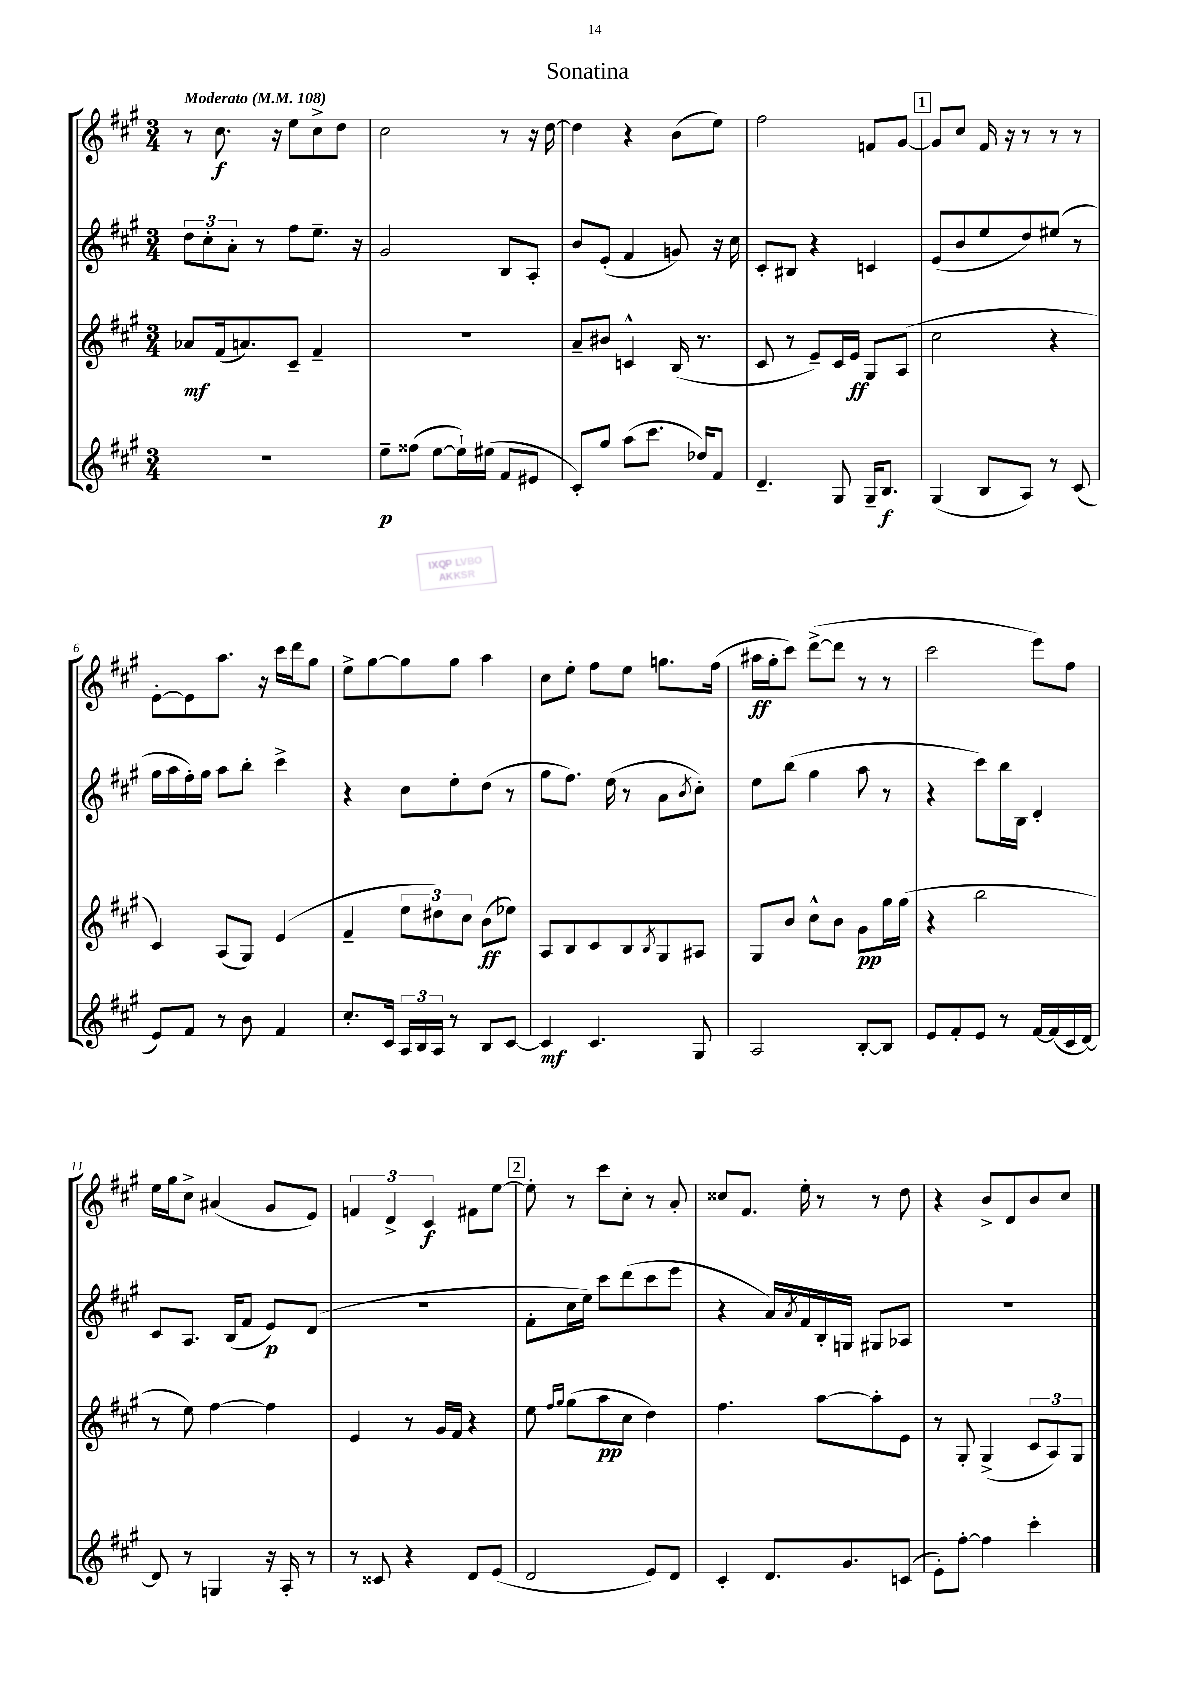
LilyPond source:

\header { title = "Sonatina" }
<<
\new StaffGroup <<
\new Staff = "s0" {
    \clef treble \key a \major \numericTimeSignature \time 3/4 \tempo "Moderato" 4 = 108
    r8 cis''8.\f r16 e''8 cis''8-> d''8 |
    cis''2 r8 r16 d''16~ |
    d''4 r4 b'8( e''8) |
    fis''2 f'8 gis'8~ |
    \mark \markup { \box "1" } gis'8 cis''8 fis'16 r16 r8 r8 r8 |
    e'8~-. e'8 a''8. r16 cis'''16 d'''16 gis''8 |
    e''8-> gis''8~ gis''8 gis''8 a''4 |
    cis''8 e''8-. fis''8 e''8 g''8. fis''16( |
    ais''16\ff gis''16-. cis'''8) d'''8~->( d'''8 r8 r8 |
    cis'''2 e'''8) fis''8 |
    e''16 gis''16 cis''8-> ais'4( gis'8 e'8) |
    \tuplet 3/2 { f'4 d'4-> cis'4\f } fis'8 e''8~ |
    \mark \markup { \box "2" } e''8-. r8 cis'''8 cis''8-. r8 a'8-. |
    cisis''8 fis'8. e''16-. r8 r8 d''8 |
    r4 b'8-> d'8 b'8 cis''8 \bar "|." |
}
\new Staff = "s1" {
    \clef treble \key a \major \numericTimeSignature \time 3/4
    \tuplet 3/2 { d''8 cis''8-. a'8-. } r8 fis''8 e''8.-- r16 |
    gis'2 b8 a8-. |
    b'8 e'8-.( fis'4 g'8) r16 cis''16 |
    cis'8-. bis8 r4 c'4 |
    \mark \markup { \box "1" } e'8( b'8 e''8 d''8) eis''8( r8 |
    gis''16 a''16 fis''16-.) gis''16 a''8 b''8-. cis'''4-> |
    r4 cis''8 e''8-. d''8( r8 |
    gis''8 fis''8.) e''16( r8 a'8 \acciaccatura { b'8 } cis''8-.) |
    e''8 b''8( gis''4 a''8 r8 |
    r4 cis'''8) b''16 b16 d'4-. |
    cis'8 a8. b16( fis'8 e'8\p) d'8( |
    R2. |
    \mark \markup { \box "2" } fis'8-. cis''16 e''16) cis'''8 d'''8( cis'''8 e'''8 |
    r4 a'16) \acciaccatura { a'8 } fis'16 b16-. g16 gis8 aes8 |
    R2. \bar "|." |
}
\new Staff = "s2" {
    \clef treble \key a \major \numericTimeSignature \time 3/4
    aes'8\mf fis'16( a'8.) cis'8-- fis'4-- |
    R2. |
    a'8-- bis'8 c'4-^ b16( r8. |
    cis'8 r8 e'8--) cis'16 e'16\ff gis8 a8( |
    \mark \markup { \box "1" } cis''2 r4 |
    cis'4) a8( gis8) e'4( |
    fis'4-- \tuplet 3/2 { e''8 dis''8) cis''8 } b'8\ff( ees''8) |
    a8 b8 cis'8 b8 \acciaccatura { b8 } gis8 ais8 |
    gis8 b'8 cis''8-^ b'8 gis'8\pp gis''16 gis''16( |
    r4 b''2 |
    r8 e''8) fis''4~ fis''4 |
    e'4 r8 gis'16 fis'16 r4 |
    \mark \markup { \box "2" } e''8 \grace { fis''16 gis''16 } gis''8( a''8\pp cis''8 d''4) |
    fis''4. a''8~ a''8-. e'8 |
    r8 gis8-. gis4->( \tuplet 3/2 { cis'8 a8) gis8 } \bar "|." |
}
\new Staff = "s3" {
    \clef treble \key a \major \numericTimeSignature \time 3/4
    R2. |
    e''8--\p fisis''8( e''8~ e''16-!) eis''16( fis'8 eis'8 |
    cis'8-.) gis''8 a''8( cis'''8. des''16) fis'8 |
    d'4.-- gis8 gis16-- b8.\f |
    \mark \markup { \box "1" } gis4( b8 a8) r8 cis'8( |
    e'8) fis'8 r8 b'8 fis'4 |
    cis''8.-. cis'16 \tuplet 3/2 { a16 b16 a16 } r8 b8 cis'8~ |
    cis'4\mf cis'4. gis8 |
    a2 b8~-. b8 |
    e'8 fis'8-. e'8 r8 fis'16~ fis'16( cis'16 d'16~) |
    d'8 r8 g4 r16 a16-. r8 |
    r8 cisis'8 r4 d'8 e'8( |
    \mark \markup { \box "2" } d'2 e'8) d'8 |
    cis'4-. d'8. gis'8. c'8( |
    e'8-.) fis''8~-. fis''4 cis'''4-. \bar "|." |
}
>>
>>
